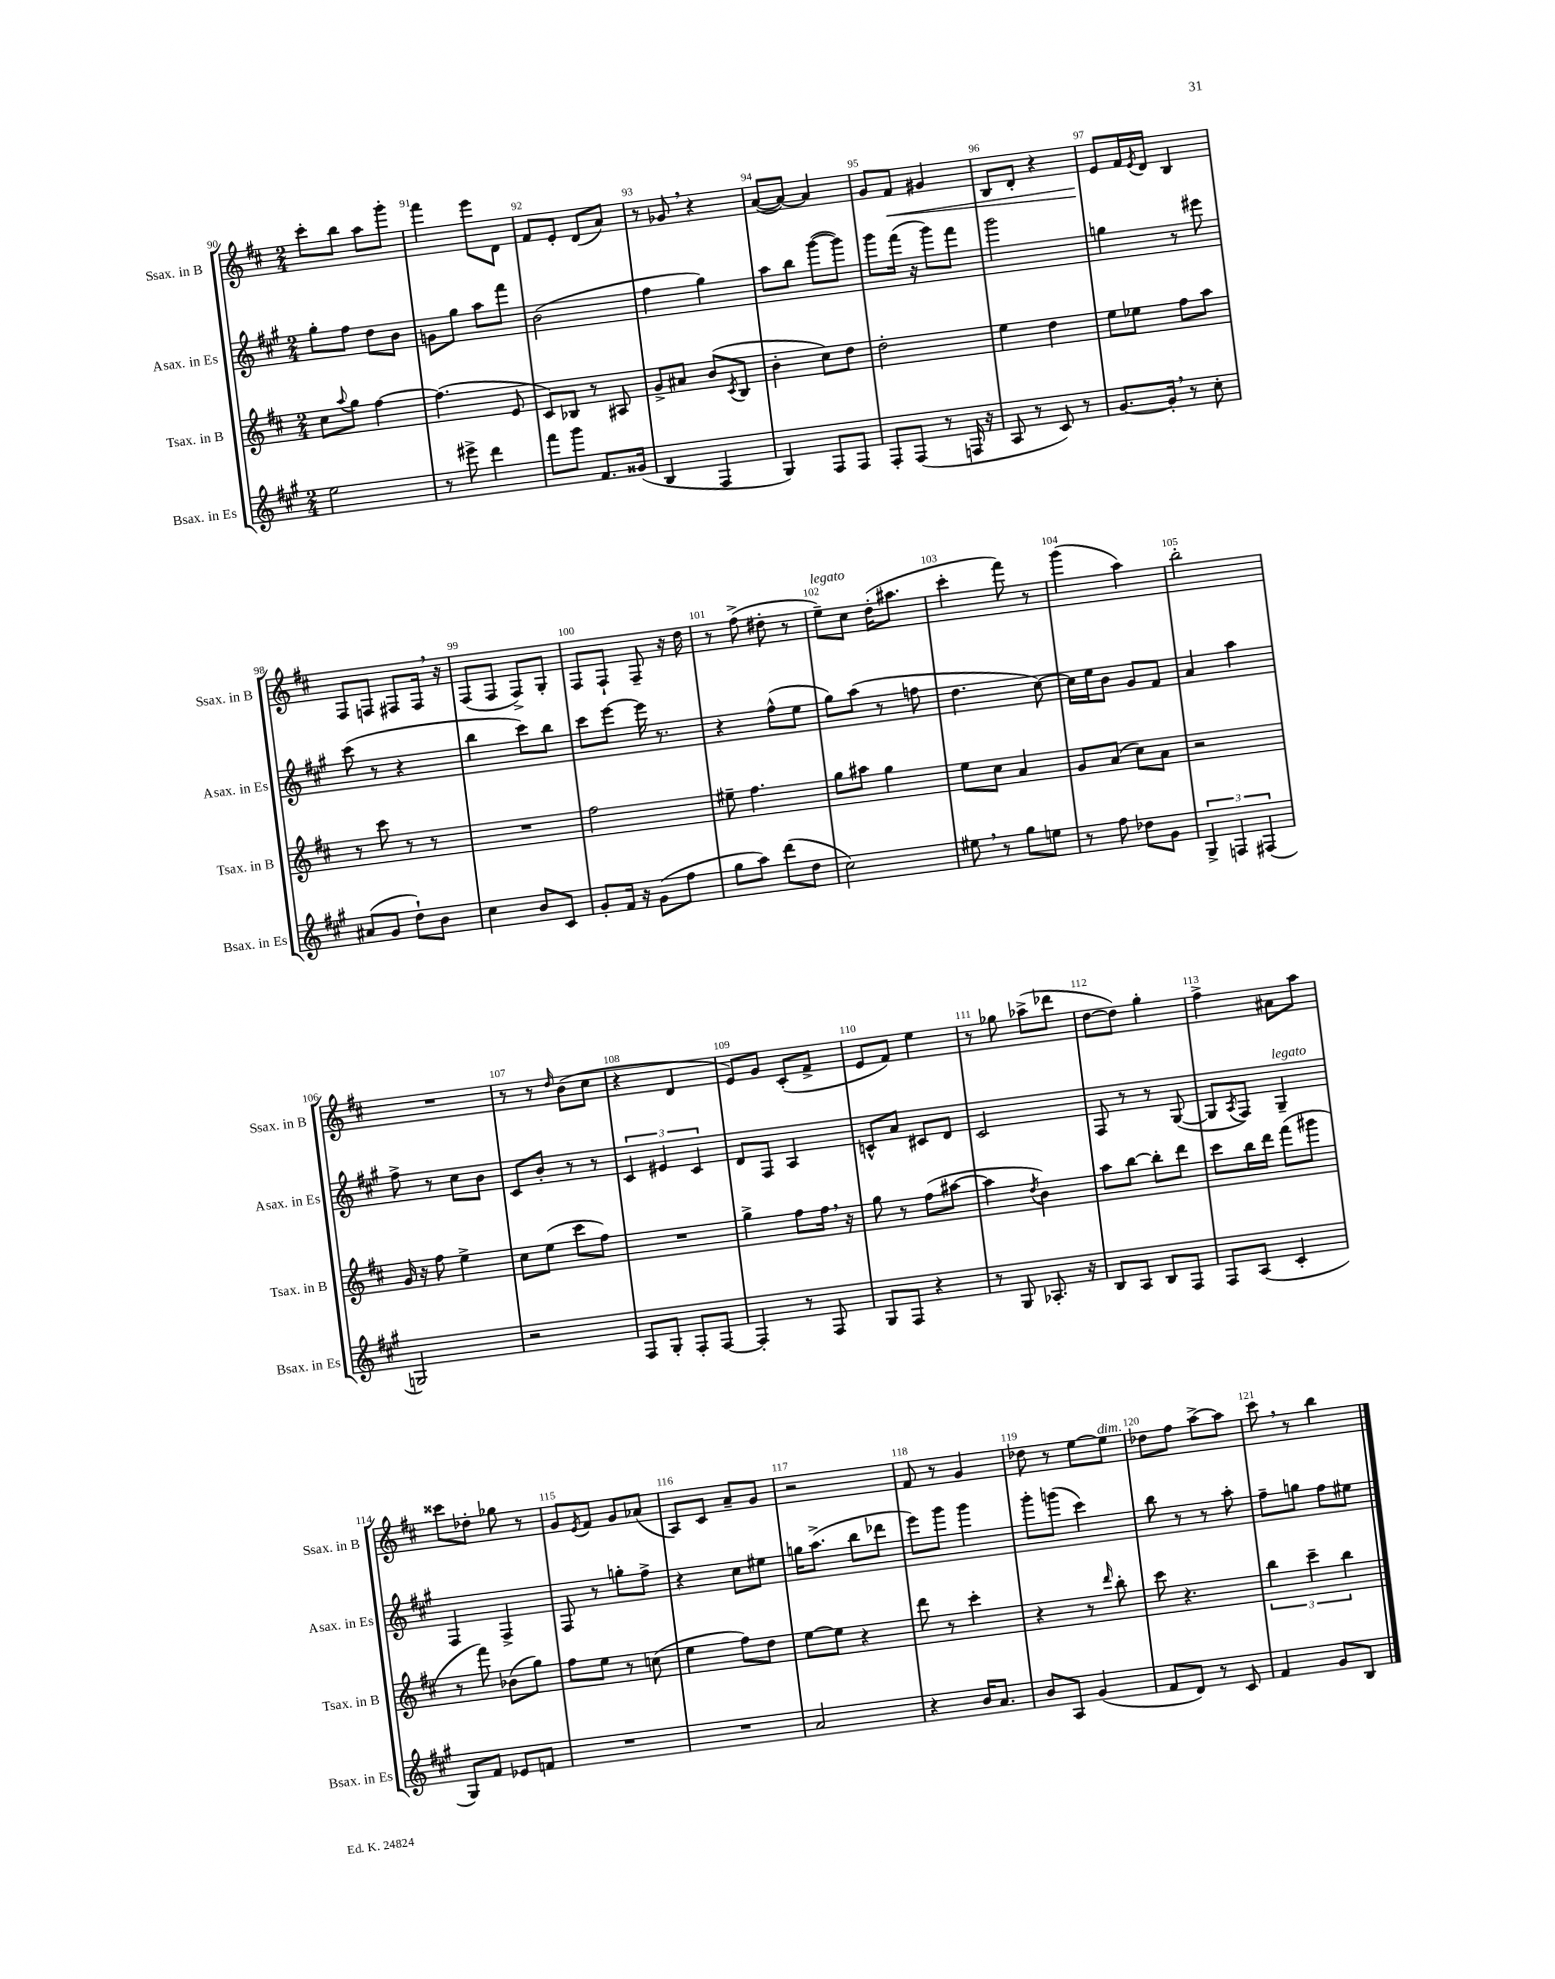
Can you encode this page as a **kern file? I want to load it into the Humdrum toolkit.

**kern	**kern	**kern	**kern
*staff4	*staff3	*staff2	*staff1
*clefG2	*clefG2	*clefG2	*clefG2
*k[f#c#g#]	*k[f#c#]	*k[f#c#g#]	*k[f#c#]
*M2/4	*M2/4	*M2/4	*M2/4
2ee	8cc#	8gg#'	8ccc#'
.	8qqaa	.	.
.	8gg	8ff#	8bb
.	[4ff#	8dd	8aa
.	.	8b	8ggg'
=	=	=	=
8r	(4.ff#]	8g	4fff#
8eee#^	.	8gg#	.
4ddd	.	8aa	8eee
.	8e	8fff#	8d
=	=	=	=
8fff#	8c#)	(2b	8f#
8ggg#	8B-	.	8e'
8.f#	8r	.	(8d
.	8A#	.	8a)
(16g##	.	.	.
=	=	=	=
4B	8g^	4ff#	8r
.	8a#	.	8g-
4F#	(8b	4gg#)	4r
.	8qc#	.	.
.	8B	.	.
=	=	=	=
4G#)	4b'	8aa	([8a
.	.	8bb	8a_)
8F#	8cc#)	([8ggg#	4a]
8F#	8dd	8ggg#])	.
=	=	=	=
8F#'	2dd'	8ggg#	8g
(8F#	.	(16fff#	8f#
.	.	16r	.
8r	.	8ggg#)	4g#
16F	.	8fff#	.
16r	.	.	.
=	=	=	=
8A	4ee	2ggg#	8B
8r	.	.	8d'
8c#)	4dd	.	4r
8r	.	.	.
=	=	=	=
[8.g#	8ee	4gg	8e
.	8ee-	.	16f#
.	.	.	8qe
16g#']	.	.	16d
8r	8ff#	8r	4B
8cc#'	8aa	8eee#	.
=	=	=	=
(8a#	8r	(8ccc#	8F#
8g#	8ccc#	8r	8F
8dd`)	8r	4r	8F#
8b	8r	.	16F#
.	.	.	16r
=	=	=	=
4cc#	2r	4bb	(8F#
.	.	.	8F#
8b	.	8ccc#)	8F#^)
8c#	.	8bb	8G'
=	=	=	=
8g#'	2ff#	8ccc#	8F#
16f#	.	[8eee	8F#`
16r	.	.	.
(8g#	.	16eee]	8F#~
.	.	8.r	.
8ff#	.	.	16r
.	.	.	16dd
=	=	=	=
8gg#	8ee#~	4r	8r
8aa)	4.ff#	.	(8ff#^
(8ddd	.	(8ff#^^	8dd#'
8dd	.	8ee	8r
=	=	=	=
2cc#)	8gg	8gg#)	8ee~)
.	8aa#	(8aa	8cc#
.	4gg	8r	(16dd'
.	.	.	8.aa#
.	.	8ff	.
=	=	=	=
8ee#	8ee	4.dd	4ccc#'
8r	8cc#	.	.
8gg#	4a	.	8fff#)
8ee	.	[8cc#)	8r
=	=	=	=
8r	8g	16cc#]	(4ggg
.	.	16ee	.
8ff#	(8a	8b	.
8dd-	8cc#)	8g#	4aa)
8g#	8a	8f#	.
=	=	=	=
6G#^	2r	4a	2bb'
6F	.	.	.
.	.	4aa	.
(6F#	.	.	.
=	=	=	=
2G)	16g	8ff#^	2r
.	16r	.	.
.	8ff#	8r	.
.	4ee^	8cc#	.
.	.	8b	.
=	=	=	=
2r	8cc#	8c#	8r
.	(8ee	8b'	8r
.	.	.	16qqdd
.	8ccc#	8r	(8b
.	8ff#)	8r	8cc#
=	=	=	=
8F#	2r	6c#	4r
8G#'	.	.	.
.	.	6e#	.
8F#'	.	.	4d
.	.	6c#	.
[8F#	.	.	.
=	=	=	=
4F#']	4gg^	8d	8e)
.	.	8F#	8g
8r	8ff#	4A	(8c#'
8F#	16ff#	.	8f#^
.	16r	.	.
=	=	=	=
8G#	8gg	8c^^	8e
8F#	8r	8a	8f#)
4r	(8ff#	8c#	4ee
.	[8aa#	8d	.
=	=	=	=
8r	4aa#]	2c#	8r
8G#	.	.	8gg-
.	8qdd	.	.
8.A-'	4b)	.	(8aa-^
.	.	.	8ddd-
16r	.	.	.
=	=	=	=
8B	8aa	8F#	[8dd
8A	[8bb	8r	8dd])
8B	8bb']	8r	4gg'
8F#	8ddd	([8G#	.
=	=	=	=
8F#	8ccc#	8G#]	4ff#^
.	.	8qA	.
(8A	16bb	8F#)	.
.	16ddd	.	.
4c#'	(8fff#	4G#~	8a#
.	8ggg#	.	8aa
=	=	=	=
8G#)	8r	4F#	8ccc##
8f#	8fff#)	.	8dd-'
8e-	(8b-	4F#^	8gg-
8f	8gg)	.	8r
=	=	=	=
2r	8ff#	8F#	8g
.	.	.	8qe
.	8ee	8r	8f#
.	8r	8gg'	8g
.	(8cc	8ff#^	(8a-
=	=	=	=
2r	4ee	4r	8A)
.	.	.	8c#
.	8ff#)	8cc#	8a~
.	8dd	8ee#	8g
=	=	=	=
2a	[8ee	16gg	2r
.	.	(8.aa^	.
.	8ee]	.	.
.	4r	8bb	.
.	.	8ddd-	.
=	=	=	=
4r	8ddd	8eee)	8f#
.	8r	8ggg#	8r
16b	4ccc#'	4ggg#	4g
8.a	.	.	.
=	=	=	=
8b	4r	8ggg#'	8dd-
8A	.	(8ggg	8r
(4g#	8r	4ccc#)	[8ee
.	16qqddd	.	.
.	8bb'	.	8ee]
=	=	=	=
8f#	8ccc#	8bb	8dd-
8d)	4.r	8r	8ff#
8r	.	8r	[8aa^
8c#	.	8aa'	8aa]
=	=	=	=
4f#	6bb	8ff#~	8ccc#
.	.	8gg	8r
.	6ccc#~	.	.
8g#	.	8ff#	4bb
.	6bb	.	.
8B	.	8ee#	.
==	==	==	==
*-	*-	*-	*-
